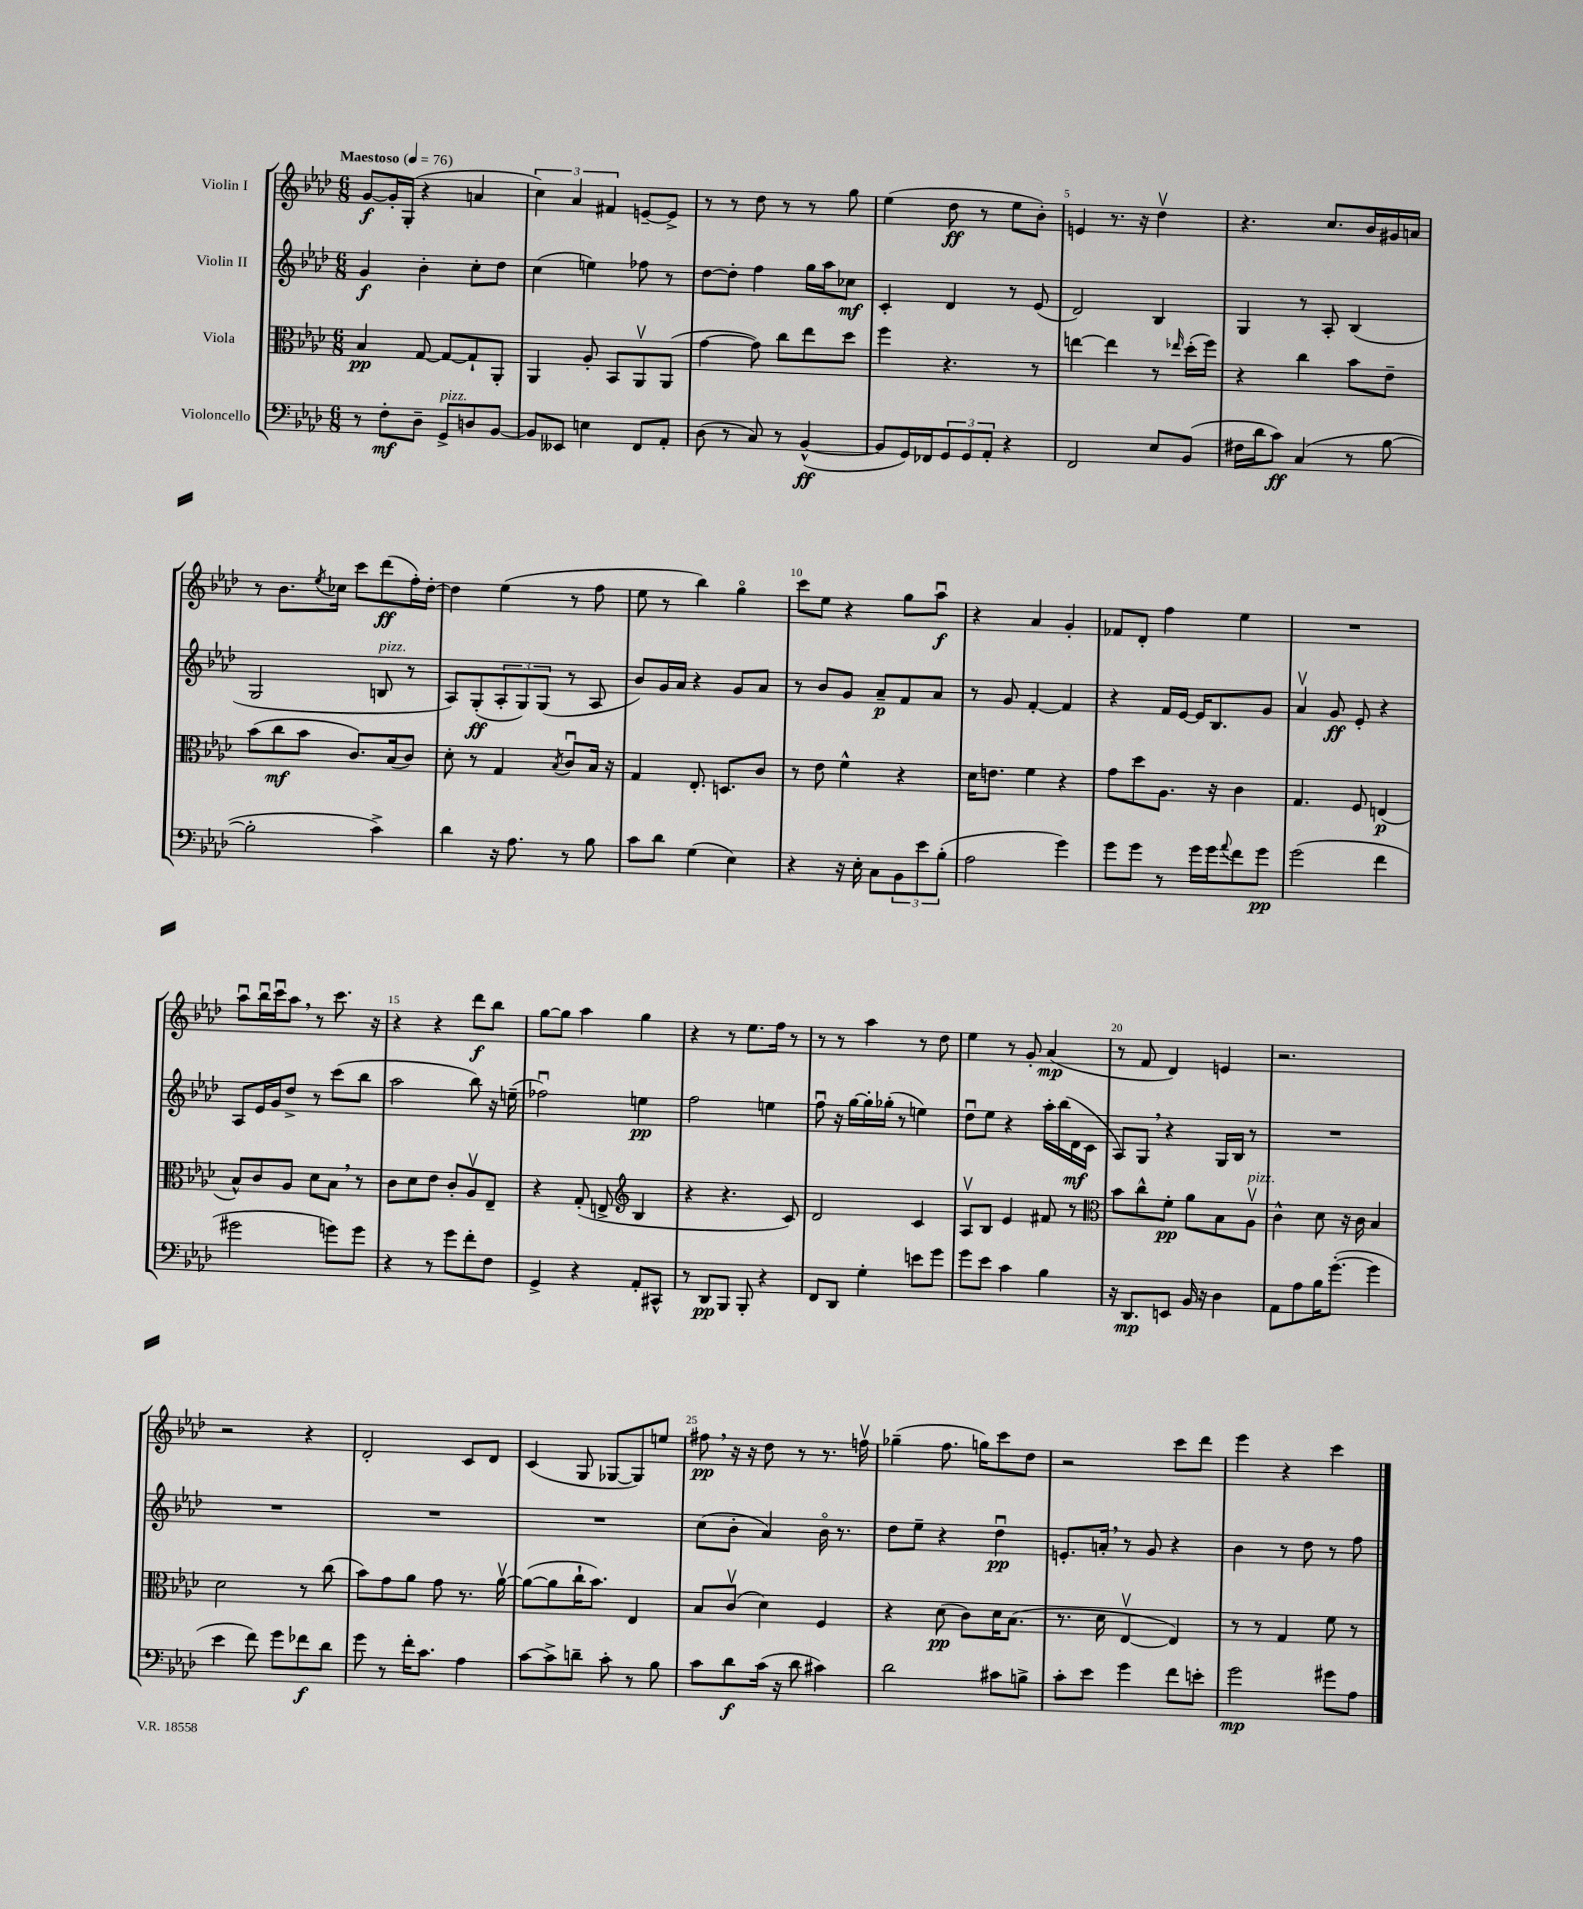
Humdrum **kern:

**kern	**kern	**kern	**kern
*staff4	*staff3	*staff2	*staff1
*clefF4	*clefC3	*clefG2	*clefG2
*k[b-e-a-d-]	*k[b-e-a-d-]	*k[b-e-a-d-]	*k[b-e-a-d-]
*M6/8	*M6/8	*M6/8	*M6/8
*MM76	*MM76	*MM76	*MM76
8r	4B-	4g	[8g
8F'	.	.	16g']
.	.	.	(16G'
8D-~	[8G	4b-'	4r
8GG^	8G_	.	.
8D	8G`]	8cc'	4a
[8BB-	8AA-'	8dd-	.
=	=	=	=
8BB-]	4AA-	(4cc	6cc)
8EE--	.	.	.
.	.	.	6a-
4E	8A-'	4ee)	.
.	.	.	6f#
.	8BB-	.	.
8FF	8AA-v	8ff-	[8e~
8AA-'	(8AA-	8r	8e^]
=	=	=	=
(8D-	[4g	[8dd-	8r
8r	.	8dd-']	8r
8C)	8g])	4ff	8dd-
8r	8cc	.	8r
([4BB-^^	8ee-	16gg	8r
.	.	16aa-	.
.	8dd-	8cc-	8gg
=	=	=	=
8BB-]	4ff	4c'	(4ee-
16GG)	.	.	.
16FF-	.	.	.
12GG	4.r	4d-	8dd-
12GG	.	.	.
.	.	.	8r
12AA-'	.	.	.
4r	.	8r	8ee-
.	8r	(8e-	8b-')
=	=	=	=
2FF	[4ee	2d-)	4e
.	4ee]	.	8.r
.	.	.	16r
8E-	8r	4B-	4dd-v
.	16qqee-	.	.
(8BB-	(16dd-'	.	.
.	16ff)	.	.
=	=	=	=
16F#	4r	4G	4.r
16d-	.	.	.
8c)	.	.	.
(4C	4cc	8r	.
.	.	8A-'	8.cc
8r	8b-	(4B-	.
.	.	.	16b-
[8B-	8e-~	.	16g#
.	.	.	16a
=	=	=	=
2B-']	(8b-	2G	8r
.	8cc	.	8.b-
.	8b-	.	.
.	.	.	8qee-
.	.	.	16cc-
.	8.c)	.	8ccc
4c^)	.	8B	(8ddd-
.	(16B-	.	.
.	8c)	8r	16ff')
.	.	.	[16dd-'
=	=	=	=
4d-	8d-'	8A-)	4dd-]
.	8r	(8G'	.
16r	4G	12A-'	(4ee-
8.A-	.	.	.
.	.	12G)	.
.	.	(12G	.
.	8qB-	.	.
8r	8cu	8r	8r
8B-	16B-	8A-	8ff
.	16r	.	.
=	=	=	=
8c	4G	8b-)	8ee-
8d-	.	16g	8r
.	.	16a-	.
(4G	8.E-'	4r	4bb-)
.	8.D	.	.
4E-)	.	8g	4ggo
.	8c	8a-	.
=	=	=	=
4r	8r	8r	8ccc
.	8e-	8b-	8ee-
16r	4f^^	8g	4r
16E-'	.	.	.
8C	.	8a-~	.
12BB-	4r	8f	8gg
12e-	.	.	.
.	.	8a-	8aa-u
(12B-'	.	.	.
=	=	=	=
2A-	16d-	8r	4r
.	8.e	.	.
.	.	8g	.
.	4f	[4f'	4a-
4g)	4r	4f]	4g'
=	=	=	=
8g	8g	4r	8f-
8g	8dd-	.	8d-'
8r	8.A-	16f	4ff
.	.	[16e-	.
16g	.	16e-]	.
16g	16r	8.B-	.
8qqa-	.	.	.
8f	4c	.	4ee-
8g	.	8g	.
=	=	=	=
(2g	4.G	4a-v	2.r
.	.	8g	.
.	8F	8e-'	.
4f	(4E	4r	.
=	=	=	=
2g#	8B-^^)	8A-	8aa-u
.	8c	16e-	16bb-u
.	.	16g	16cccu
.	8A-	8dd-^	8aa-
.	8d-	8r	8r
8g)	8B-	(8ccc	8.ccc
8g	8r	8bb-	.
.	.	.	16r
=	=	=	=
4r	8c	2aa-	4r
.	8d-	.	.
8r	8e-	.	4r
8g	8c'	.	.
8f'	8A-v	8bb-)	8ddd-
8F	8E-~	16r	8bb-
.	.	(16ee~	.
=	=	=	=
4GG^	4r	2ff-u)	[8gg
.	.	.	8gg]
4r	(8G'	.	4aa-
.	8E^	.	.
*	*clefG2	*	*
8AA-'	4B-	4ee	4gg
8CC#^^	.	.	.
=	=	=	=
8r	4r	2ff	4r
8DD-	.	.	.
8BBB-	4.r	.	8r
8BBB-'	.	.	8.ee-
4r	.	4ee	.
.	.	.	16ff
.	8c)	.	8r
=	=	=	=
8FF	2d-	8ffu	8r
8DD-	.	16r	8r
.	.	[16gg	.
4G'	.	16gg']	4aa-
.	.	(16gg-'	.
.	.	8r	.
8e	4c	4ee)	8r
8g	.	.	8dd-
=	=	=	=
8g	8A-v	8dd-u	4ee-
8e-	8B-	8ee-	.
4c	4e-	4r	8r
.	.	.	8g'
4B-	8f#	16aa-'	(4a-
.	.	(16bb-	.
.	8r	16d-	.
.	.	16c	.
=	=	=	=
*	*clefC3	*	*
16r	8b-	8A-)	8r
8.DD-	.	.	.
.	8cc^^	8G	8f
8EE	8f'	4r	4d-)
16BB-	8a-	.	.
16r	.	.	.
4D-	8B-	16G	4e
.	.	16B-	.
.	8A-v	8r	.
=	=	=	=
8AA-	4c^^	2.r	2.r
8A-	.	.	.
16B-	8d-	.	.
([8.g'	.	.	.
.	16r	.	.
.	16c	.	.
4g]	4B-	.	.
=	=	=	=
4e-	2d-	2.r	2r
8f)	.	.	.
8g	.	.	.
8f-	8r	.	4r
8d-	(8cc	.	.
=	=	=	=
8g	8b-)	2.r	2d-'
8r	8g	.	.
16f'	8a-	.	.
8.c	.	.	.
.	8g	.	.
4A-	8.r	.	8c
.	.	.	8d-
.	[16a-v	.	.
=	=	=	=
[8c	(8a-_	2.r	(4c
8c^]	8a-]	.	.
8d~	16cc`	.	8G
.	8.b-)	.	.
8c'	.	.	[8G-
8r	4E-	.	8G-])
8B-	.	.	8ee
=	=	=	=
8c	8B-	(8cc	8ff#
8d-	(8cv	8b-'	16r
.	.	.	16r
(16c	4d-)	4a-)	8dd-
16r	.	.	.
8d-	.	.	8r
4c#)	4F	16b-o	8.r
.	.	8.r	.
.	.	.	16ffv
=	=	=	=
2d-	4r	8dd-	(4gg-~
.	.	8ee-~	.
.	(8d-	4r	8.ff
.	8c)	.	.
.	.	.	16gg)
8c#	16d-	4dd-u	8ccc
.	(8.B-	.	.
8B^	.	.	8dd-
=	=	=	=
8c'	8.r	8.e'	2r
8e-	.	.	.
.	16d-	16a'	.
4g	[4E-v	8r	.
.	.	8g	.
8f	4E-])	4r	8ccc
8e'	.	.	8ddd-
=	=	=	=
2g	8r	4b-	4eee-
.	8r	.	.
.	4G	8r	4r
.	.	8dd-	.
8g#	8f	8r	4ccc
8A-	8r	8ff	.
==	==	==	==
*-	*-	*-	*-
